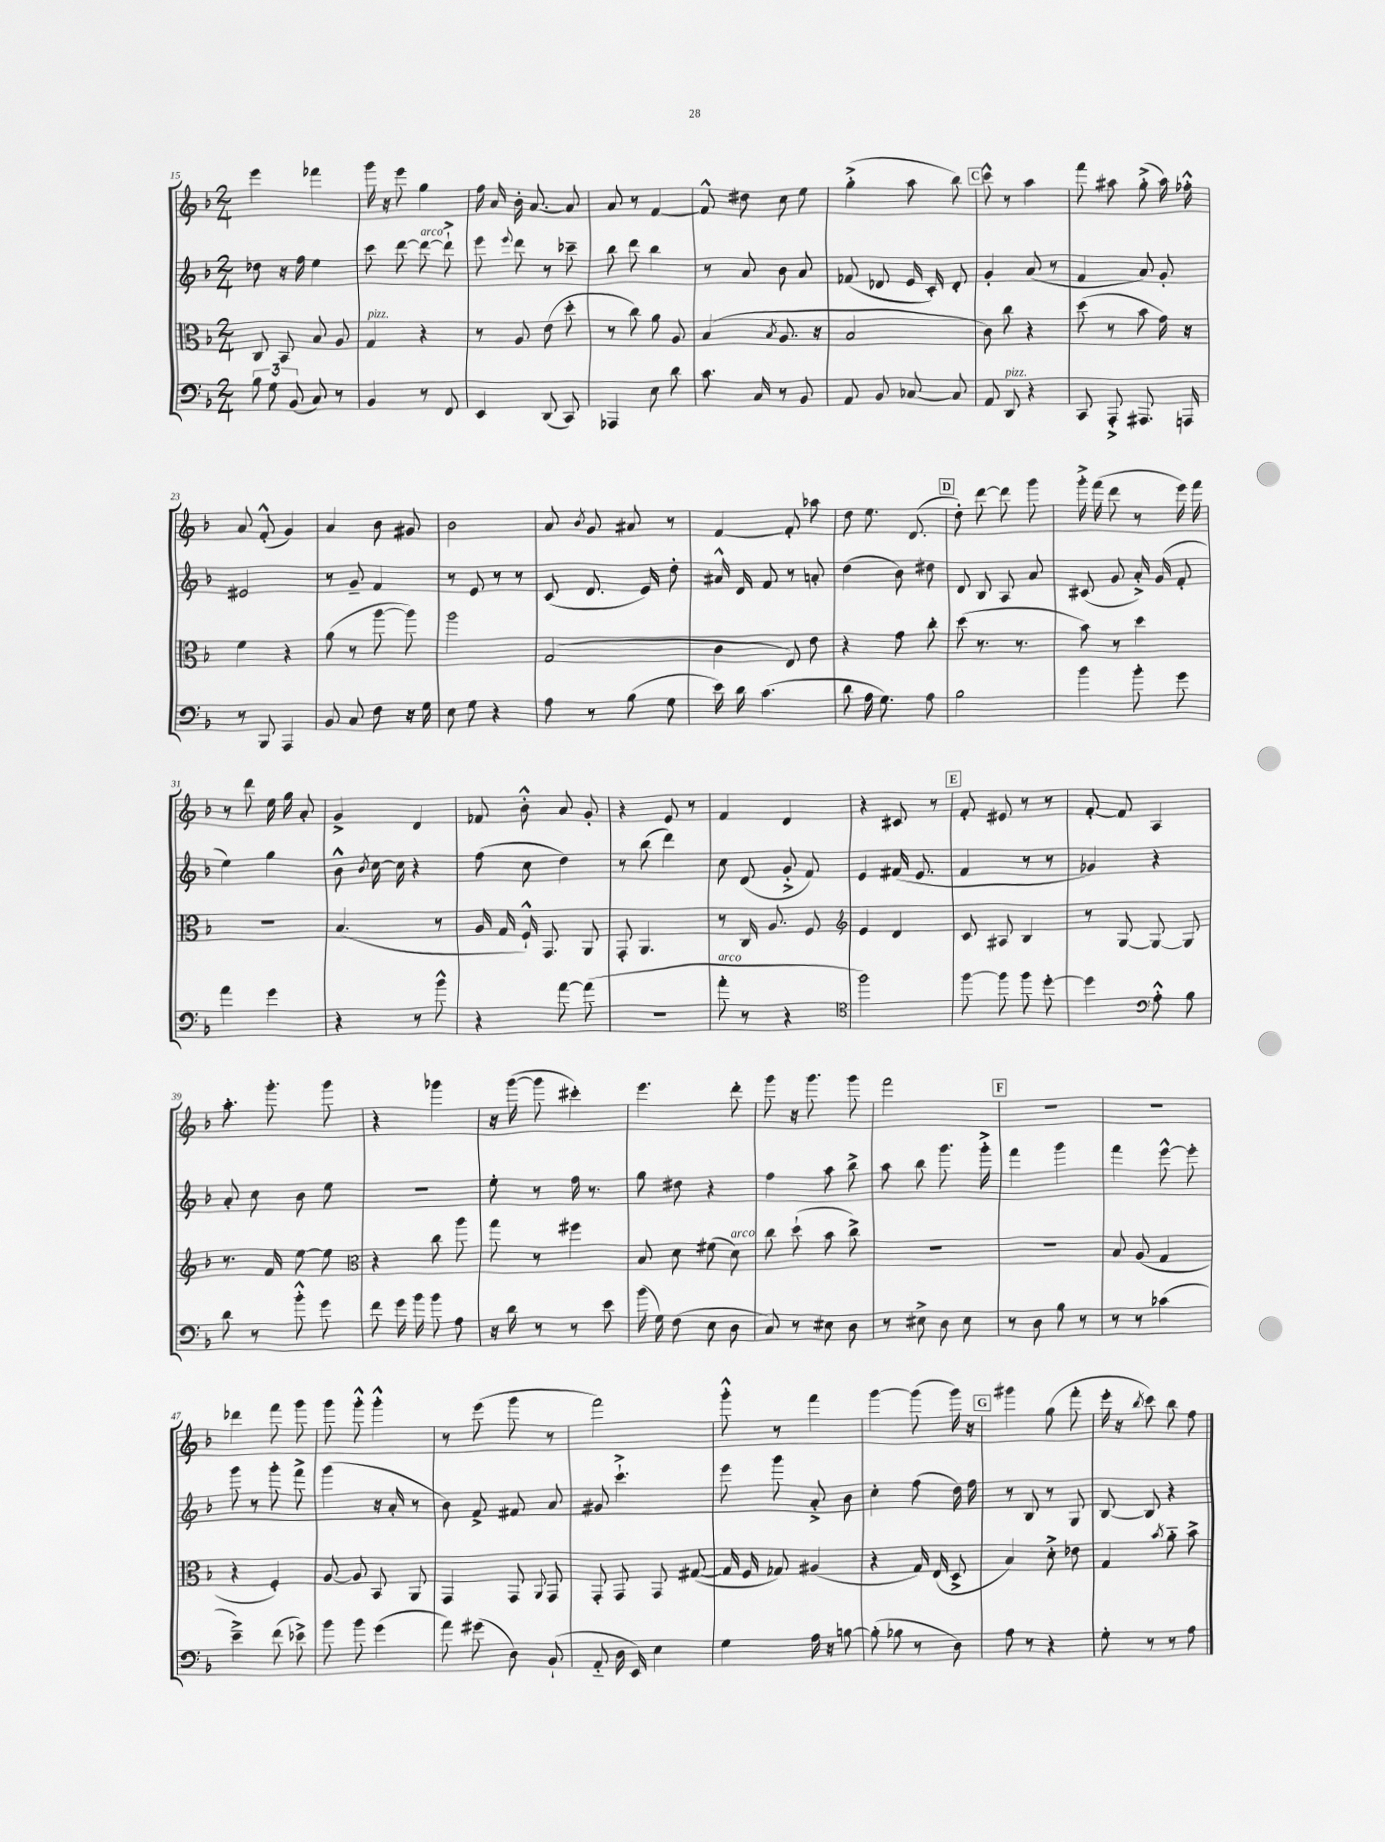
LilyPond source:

<<
\new StaffGroup <<
\new Staff = "s0" {
    \clef treble \key f \major \numericTimeSignature \time 2/4
    \autoBeamOff e'''4 fes'''4 |
    g'''16 r16 e'''8 g''4 |
    f''16 a'16 bes'16-. a'8.~ a'8 |
    a'8 r8 f'4~ |
    f'8-^ dis''8 c''8 e''8 |
    g''4-.->( a''8 bes''8) |
    \mark \markup { \box "C" } c'''8-^ r8 a''4 |
    f'''8 ais''8 g''8-.->( ais''16) fes''16-.-^ |
    a'8 f'8-.-^( g'4) |
    a'4 bes'8 gis'8 |
    bes'2 |
    a'8 \acciaccatura { bes'8 } g'8 ais'8 r8 |
    f'4~ f'8-. aes''8 |
    d''8 e''8. d'8.( |
    \mark \markup { \box "D" } d''8-.) d'''8~ d'''8 g'''8 |
    g'''16-.-> f'''16( d'''8 r8 e'''16) f'''16 |
    r8 d'''8 e''16 g''16 a'8-. |
    g'4-> d'4 |
    fes'8 bes'8-.-^ a'8 g'8-. |
    r4 e'8 r8 |
    f'4 d'4 |
    r4 cis'8 r8 |
    \mark \markup { \box "E" } f'8-. eis'8 r8 r8 |
    f'8~-. f'8 a4 |
    a''8.-. g'''8.-. g'''8 |
    r4 ges'''4 |
    r16 g'''16~( g'''8 cis'''4-.) |
    e'''4. d'''8-. |
    g'''8 r16 g'''8. g'''8 |
    f'''2 |
    \mark \markup { \box "F" } r2 |
    r2 |
    des'''4 f'''8 g'''8 |
    g'''8 g'''8-.-^ g'''4-.-^ |
    r8 e'''8( g'''8 r8 |
    f'''2) |
    g'''8-.-^ r8 f'''4 |
    g'''4~ g'''8( g'''16) r16 |
    \mark \markup { \box "G" } gis'''4 g''8( f'''8-. |
    e'''16-. r16 \acciaccatura { bes''8 } c'''8) bes''8 f''8 \bar "|." |
}
\new Staff = "s1" {
    \clef treble \key f \major \numericTimeSignature \time 2/4
    \autoBeamOff des''8 r16 f''16 e''4 |
    c'''8 d'''8~ d'''8~^\markup { \italic "arco" } d'''8-!-> |
    e'''8 \appoggiatura { e'''8 } d'''8 r8 ces'''8-- |
    bes''8 d'''8 bes''4 |
    r8 a'8 bes'8 a'8 |
    fes'8( des'8 e'16 c'16-.) des'8-. |
    \mark \markup { \box "C" } g'4-. a'8( r8 |
    f'4 a'8) g'8-. |
    eis'2 |
    r8 g'8-- f'4 |
    r8 e'8 r8 r8 |
    c'8( d'8. e'16) d''8-. |
    ais'16-^ d'16 f'8 r8 a'8-. |
    d''4( bes'8) dis''8 |
    \mark \markup { \box "D" } d'8 bes8 a8 a'8 |
    cis'8( g'8 a'16-.->) g'16( f'8-. |
    e''4) g''4 |
    bes'8-^ \acciaccatura { bes'8 } c''16~ c''16 r4 |
    f''8( c''8 d''4) |
    r8 bes''8( d'''4) |
    c''8 d'8( g'8-.-> f'8) |
    e'4 fis'16( e'8. |
    \mark \markup { \box "E" } f'4 r8 r8 |
    ges'4) r4 |
    a'8-. c''8 bes'8 e''8 |
    R2 |
    e''8-. r8 f''16 r8. |
    g''8 dis''8 r4 |
    f''4 a''8 bes''8-> |
    a''8 bes''8 g'''8. g'''16-.-> |
    \mark \markup { \box "F" } f'''4 g'''4 |
    f'''4 e'''8~-^ e'''8-. |
    g'''8 r8 g'''8-. f'''8-> |
    g'''4( r16 a'16-. r8 |
    bes'8) f'8-> fis'8 a'8 |
    gis'8 c'''4.-!-> |
    e'''8 g'''8 a'8-.-> bes'8 |
    c''4-. f''8( d''16) f''16 |
    \mark \markup { \box "G" } r8 bes8 r8 g8 |
    bes8~ bes8 r4 \bar "|." |
}
\new Staff = "s2" {
    \clef alto \key f \major \numericTimeSignature \time 2/4
    \autoBeamOff c8 bes,8 bes8 a8 |
    g4^\markup { \italic "pizz." } r4 |
    r8 a8 e'8( d''8-. |
    r8 c''8) a'8 a8 |
    bes4( \acciaccatura { bes8 } a8. r16 |
    bes2 |
    \mark \markup { \box "C" } c'8) c''8 r4 |
    d''8( r8 bes'8 g'16) r16 |
    f'4 r4 |
    a'8( r8 a''8~ a''8) |
    a''2 |
    g2( |
    c'4 e8) e'8 |
    r4 g'8 c''8-. |
    \mark \markup { \box "D" } d''8( r8. r8. |
    bes'8) r8 d''4 |
    R2 |
    bes4.( r8 |
    a16 g16 f16-!-^) g,8. a,8 |
    g,8-. a,4. |
    r8 c16 a8. f8 |
    \clef treble e'4 d'4 |
    \mark \markup { \box "E" } c'8 ais8 bes4 |
    r8 g8~ g8~ g8 |
    r8. f'16 e''8~ e''8 |
    \clef alto r4 c''8 a''8 |
    g''8 r8 fis''4 |
    bes8 d'8 fis'8( d'8^\markup { \italic "arco" }) |
    c''8 d''8-!( bes'8 c''8->) |
    R2 |
    \mark \markup { \box "F" } R2 |
    bes8 a8( g4 |
    r4 f4-.) |
    a8~ a8 bes,8 a,8 |
    g,4 g,8 \appoggiatura { a,8 } g,8 |
    g,8-. g,8 g,8 gis8~( |
    gis16 f16 ges8) ais4( |
    r4 g16) e16( d8-> |
    \mark \markup { \box "G" } bes4) d'8-.-> ees'8 |
    g4 \acciaccatura { bes'8 } a'8-_ bes'8-> \bar "|." |
}
\new Staff = "s3" {
    \clef bass \key f \major \numericTimeSignature \time 2/4
    \autoBeamOff \tuplet 3/2 { bes8 g8 bes,8( } c8) r8 |
    bes,4 r8 f,8 |
    e,4 d,8( c,8) |
    aes,,4 e8 d'8 |
    c'8. c16 r8 bes,8 |
    a,8 bes,8 ces8~ ces8 |
    \mark \markup { \box "C" } a,8 d,8^\markup { \italic "pizz." } r4 |
    c,8 a,,8-.-> ais,,8. a,,16 |
    r8 bes,,8 a,,4 |
    bes,8 c8 f8 r16 g16 |
    e8 g8 r4 |
    a8 r8 bes8( g8 |
    e'16) d'16 c'4.( |
    d'8 a16 g8.) a8 |
    \mark \markup { \box "D" } bes2 |
    bes'4 bes'8-. g'8 |
    a'4 g'4 |
    r4 r8 bes'8-^ |
    r4 a'8~ a'8( |
    r2 |
    a'8-.^\markup { \italic "arco" } r8 r4 |
    \clef tenor f''2) |
    \mark \markup { \box "E" } f''8~ f''8 f''8 d''8~-. |
    d''4 \clef bass a8-.-^ bes8 |
    d'8 r8 bes'8-.-^ g'8 |
    f'8 g'16 bes'16 bes'8 a8 |
    r16 d'16 r8 r8 e'8 |
    bes'16( g16) f8( e8 d8 |
    c8) r8 eis8 d8 |
    r8 eis8-> d8 eis8 |
    \mark \markup { \box "F" } r8 d8 bes8 r8 |
    r8 r8 ces'4( |
    e'4--->) f'8( ees'8->) |
    bes'8 bes'8 g'4( |
    a'8) gis'8( d8) bes,8-!( |
    a,8-_ d16 e,16) e4 |
    g4 a16 r16 b8~ |
    b8-.( bes8 r8 d8) |
    \mark \markup { \box "G" } a8 r8 r4 |
    g8-. r8 r8 a8 \bar "|." |
}
>>
>>
\layout { \context { \Score currentBarNumber = #15 } }
